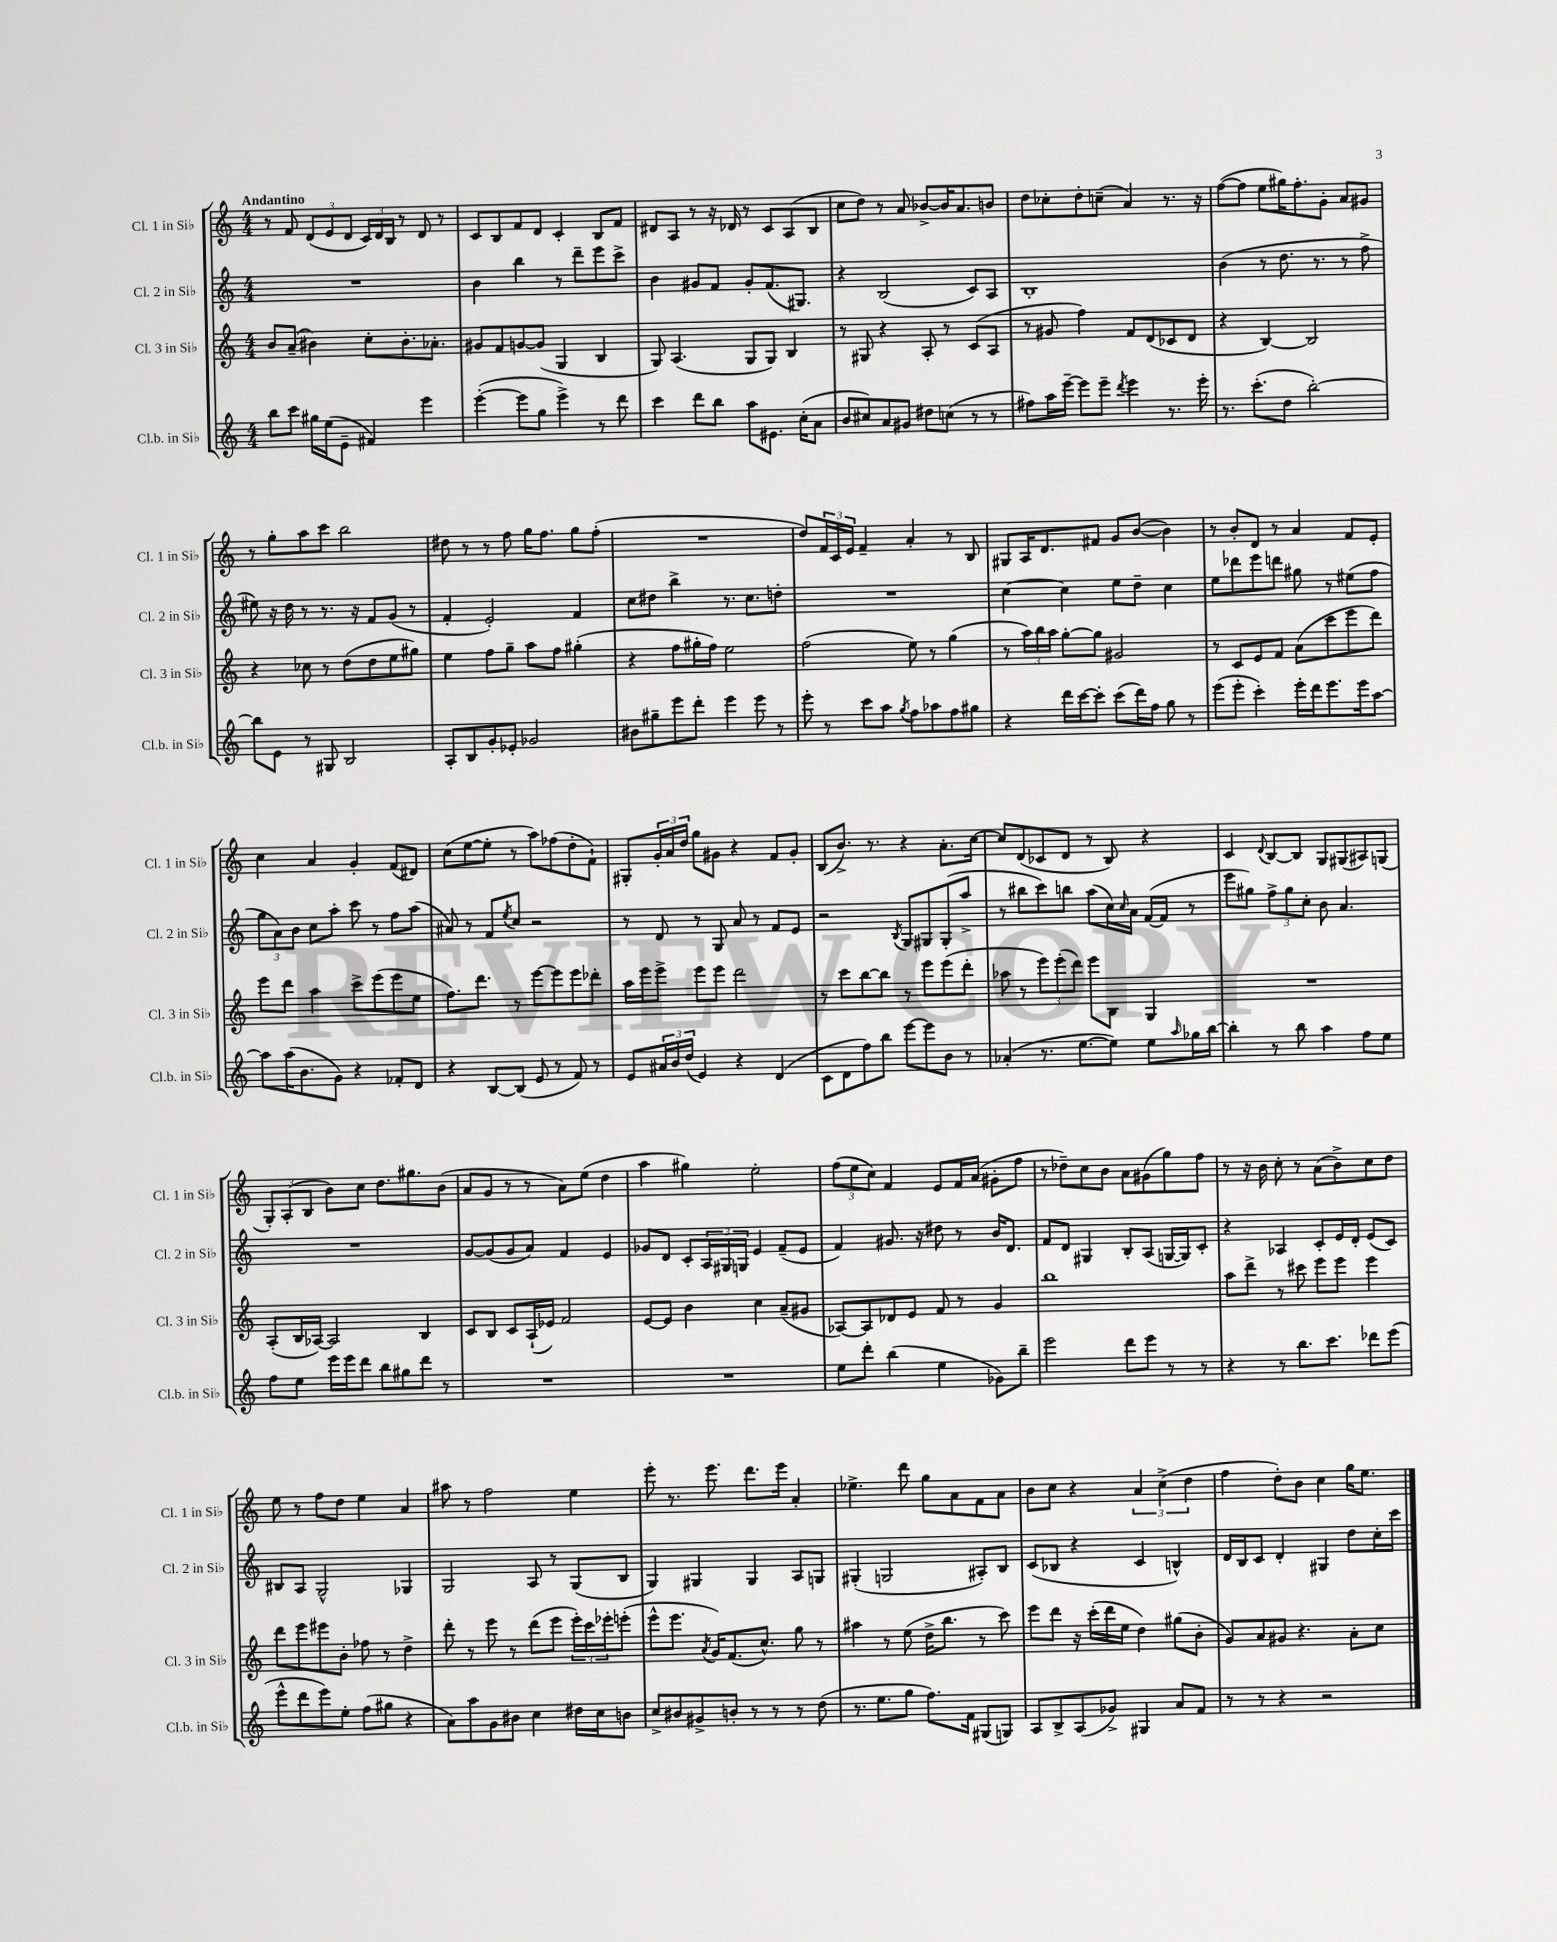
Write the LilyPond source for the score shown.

<<
\new StaffGroup <<
\new Staff = "s0" \with { instrumentName = "Cl. 1 in Sib" shortInstrumentName = "Cl. 1 in Sib" } {
    \clef treble \key c \major \numericTimeSignature \time 4/4 \tempo "Andantino"
    r8 f'8 \tuplet 3/2 { d'8( e'8 d'8 } \tuplet 3/2 { c'16) d'16 b16 } r8 d'8 r8 |
    c'8 b8 f'8 d'8 c'4-. b8 f'8 |
    dis'8 a8 r8 r16 des'16 r8 c'8 a8( b8 |
    c''8 d''8) r8 a'8 bes'8~-> bes'16 a'8. b'8 |
    d''8 ces''8-. d''8-. c''8--( a'4) r8. r16 |
    f''8~( f''8 e''8 gis''16) f''8.-. g'8-. a'8 gis'8 |
    r8 g''8-. a''8 c'''8 b''2 |
    dis''8 r8 r8 f''8 g''16 f''8. g''8 f''8-.( |
    R1 |
    d''8) \tuplet 3/2 { f'16 c'16 e'16 } f'4-- a'4-. r8 b8 |
    gis8 a16 d'8. fis'8 g'8 b'8~( b'4) |
    r8 b'8-. d'8 r8 a'4 f'8 e'8-. |
    c''4 a'4 g'4-. f'8( dis'8) |
    c''8( e''8~ e''8-. r8 a''8) fes''8( d''8-. f'8-!) |
    gis8-. \tuplet 3/2 { g'16-. a'16 d''16 } g''8 gis'8 r4 f'8 gis'8-. |
    b8( b'8.->) r8. r4 a'8.-. c''16~ |
    c''8 d'8( ces'8 d'8 r8 b8) r4 |
    c'4 \appoggiatura { d'8 } b8~ b8 g8 gis8( ais8) g8( |
    \tuplet 3/2 { g8-.) a8-.( b8 } b'8) c''8 d''8. gis''8. b'8( |
    a'8 g'8 r8 r8 a'8) e''8( d''4 |
    a''4 gis''4) e''2-. |
    \tuplet 3/2 { f''8( e''8 c''8) } f'4 e'8 f'16 a'16( gis'8-. f''8 |
    r8 des''8--) c''8 b'8 a'8 gis'8( g''8) f''8 |
    r8 r16 b'16 c''8-. r8 a'8( b'8->) c''8 d''8 |
    e''8 r8 f''8 d''8 e''4 a'4 |
    ais''8 r8 f''2 e''4 |
    e'''8-. r8. e'''8. d'''8. e'''16 a'4-. |
    ees''4.-> d'''8 g''8 a'8 f'8 a'8 |
    b'8 c''8 r4 \tuplet 3/2 { a'4 c''4->( d''4 } |
    f''4 d''8-.) b'8 c''4 g''16 e''8. \bar "|." |
}
\new Staff = "s1" \with { instrumentName = "Cl. 2 in Sib" shortInstrumentName = "Cl. 2 in Sib" } {
    \clef treble \key c \major \numericTimeSignature \time 4/4
    R1 |
    b'4 b''4 r8 d'''8-- e'''8 c'''8-> |
    b'4 gis'8 f'8 gis'8-. f'8.( gis8.) |
    r4 b2( c'8) a8 |
    b1-. |
    b'4( r8 d''8. r8. r8 f''8-> |
    eis''8) r16 d''16 r8 r8. r16 f'8 g'8( r8 |
    f'4-. e'2-.) f'4 |
    c''8 dis''8 b''4-> r8. c''8. d''8-. |
    R1 |
    c''4~ c''4 e''8 d''8-- c''4 |
    e''8 des'''8 e'''8 d'''8 gis''8 r8 eis''8( f''8 |
    \tuplet 3/2 { g''8 a'8) b'8 } c''8 a''8-. c'''8 r8 f''8 a''8( |
    ais'8) r8 f'8 \acciaccatura { e''8 } c''8 r2 |
    r8 d'8 r8 g8 a'8 r8 f'8 e'8 |
    r2 \acciaccatura { b8 } g8 gis8 gis8-.( a''8-> |
    r8 bis''8 c'''8) b''8 a''8( c''16) \grace { c''16 } a'16 f'16~( f'16 r8 |
    e'''8 gis''8) \tuplet 3/2 { f''8-> gis''8 c''8-. } b'8 a'4. |
    R1 |
    g'8~ g'8( g'8 a'8) f'4 e'4 |
    ges'8 d'8 c'8-. \tuplet 3/2 { a16 gis16 g16 } e'4 f'8--( e'8 |
    f'4) gis'8. r16 dis''8 r8 b'16 d'8. |
    f'8 d'8 gis4 b8-. a8( g16~ g16) c'8-. |
    r4 aes4 c'8-. e'16 d'16-. e'8( c'8) |
    bis8 a8 g2-^ ges4 |
    g2 a8 r8 g8( b8 |
    g4) gis4 gis4 a8 g8 |
    gis4-.( g2 ais8-.) b8 |
    c'8( bes8 r4 c'4 b4-^) |
    d'16 b16 c'8 d'4-. gis4 d''8 c''16-. c'''16 \bar "|." |
}
\new Staff = "s2" \with { instrumentName = "Cl. 3 in Sib" shortInstrumentName = "Cl. 3 in Sib" } {
    \clef treble \key c \major \numericTimeSignature \time 4/4
    b'8 a'8--( bis'4) c''8-. bis'8.-. aes'8.-. |
    gis'8 f'8 g'8~ g'8( g4 b4 |
    g8) a4.( g8 g8) b4 |
    r8 gis8 r4 a8-. r8 c'8( a8 |
    r8 gis'8 f''4) f'8 d'8( ces'8 d'8 |
    r4 b4~) b2 |
    r4 ces''8 r8 d''8( d''8 e''8 gis''8) |
    e''4 f''8 g''8-- a''8 f''8 gis''4-.( |
    r4 f''8 gis''16-. f''16) e''2 |
    f''2( e''8) r8 g''4( |
    r8 \tuplet 3/2 { a''16) b''16 a''16 } g''8~-. g''8 gis'2 |
    r8 c'8 e'8 f'8 a'8( c'''8 e'''8 d'''8) |
    e'''8 d'''8 a''4 c'''8-> e'''8( e'''8 e''8 |
    f''8.) d'''8. r8 e'''8~ e'''8 e'''8 des'''8-. |
    a''16 e'''16 e'''8-> e'''8 e'''8 d'''2 |
    r8 c'''8 b''8~ b''8 r8 e'''8 e'''8( d'''8-. |
    aes''8 r8 \tuplet 3/2 { e'''8) e'''8-.( d'''8) } e'''8 b8 g4 |
    R1 |
    a8-.( b16 aes16~) aes2 b4 |
    c'8 b8 c'8 a16-!( ees'16) f'2 |
    e'8~ e'8 b'4 c''4 a'8--( gis'8 |
    aes8~) aes8 des'8 e'8 f'8 r8 g'4 |
    b''1 |
    a''8 d'''8-> r8 cis'''8 e'''8 e'''8 e'''4 |
    d'''8 e'''8 eis'''8 b'8-. fes''8 r8 d''4-> |
    d'''8-. r8 e'''8 r8 d'''8( e'''8 \tuplet 3/2 { e'''16-.) c'''16 ees'''16-. } e'''8-.( |
    e'''8-^ e'''8. \acciaccatura { a'8 } g'16) f'8.( c''8.-^) g''8 r8 |
    ais''4 r8 e''8( d''16-> b''8. r8 c'''8) |
    e'''8 d'''8 r16 c'''16-.( d'''16 e''16 d''4) gis''8( b'8-. |
    g'8) a'8 gis'8 r4. a'8-. c''8 \bar "|." |
}
\new Staff = "s3" \with { instrumentName = "Cl.b. in Sib" shortInstrumentName = "Cl.b. in Sib" } {
    \clef treble \key c \major \numericTimeSignature \time 4/4
    b''8 c'''8 gis''16 e''16( e'8-- fis'4) e'''4 |
    e'''4~-.( e'''8 g''8 e'''4->) r8 d'''8 |
    c'''4 d'''8 b''8 a''8 eis'8. c''16-.( a'8 |
    b'8 cis''8) a'8 gis'8 dis''8 c''8( r8 r8 |
    fis''8) a''16 e'''16~-- e'''8 e'''8-- \acciaccatura { d'''8 } e'''4 r8. e'''16-. |
    r8. c'''8.-.( d''8 b''2~-.) |
    b''8 e'8 r8 gis8 b2 |
    a8-. b8 g'8-. ees'8-. ges'2 |
    bis'8 gis''8-- e'''8 d'''8-. e'''4 e'''8 r8 |
    e'''8-. r8 c'''8 a''8 \acciaccatura { g''8 } f''8 aes''8 f''8 gis''8 |
    r4 d'''16 c'''16~ c'''8-. c'''8( d'''16) f''16 g''8 r8 |
    e'''8( e'''8-. c'''4-.) e'''16-. d'''16 e'''8. e'''16 a''8~ |
    a''8 a''16( b'8. g'8) r4 fes'8-. d'8 |
    r4 b8~ b8( e'8 r8 f'8) r8 |
    e'8 \tuplet 3/2 { ais'16 b'16 d''16( } e'4) r4 d'4( |
    c'8 d'8 f''8) b''8 e'''8~ e'''8 b'8 r8 |
    aes'4-.( r8. e''8.~ e''8) e''8 \grace { a''16 } ges''16 b''16~ |
    b''4-. r8 b''8 a''4 f''8 e''8 |
    f''8 e''8 e'''16 e'''16 d'''8 b''8 gis''8 d'''8 r8 |
    R1 |
    R1 |
    e''8 d'''8-. b''4( e''4 ges'8) b''8-- |
    e'''2 d'''8 e'''8 r8 r8 |
    r4 r8 b''8. c'''8. des'''8 e'''8( |
    e'''8-^ d'''8 e'''8) e''8-. f''8( gis''8 r4 |
    a'8) a''8 g'8 bis'8 c''4 dis''16 c''16 b'8 |
    c''8-> bis'8 gis'8-> b'8-. r8 r8 r8 d''8( |
    r8. e''8. g''8 f''8.) f'16 gis8( g8) |
    a8 b8-> a8( ges'8->) gis4 a'8 f'8 |
    r8 r8 r4 r2 \bar "|." |
}
>>
>>
\layout { \context { \Score \remove "Bar_number_engraver" } }
